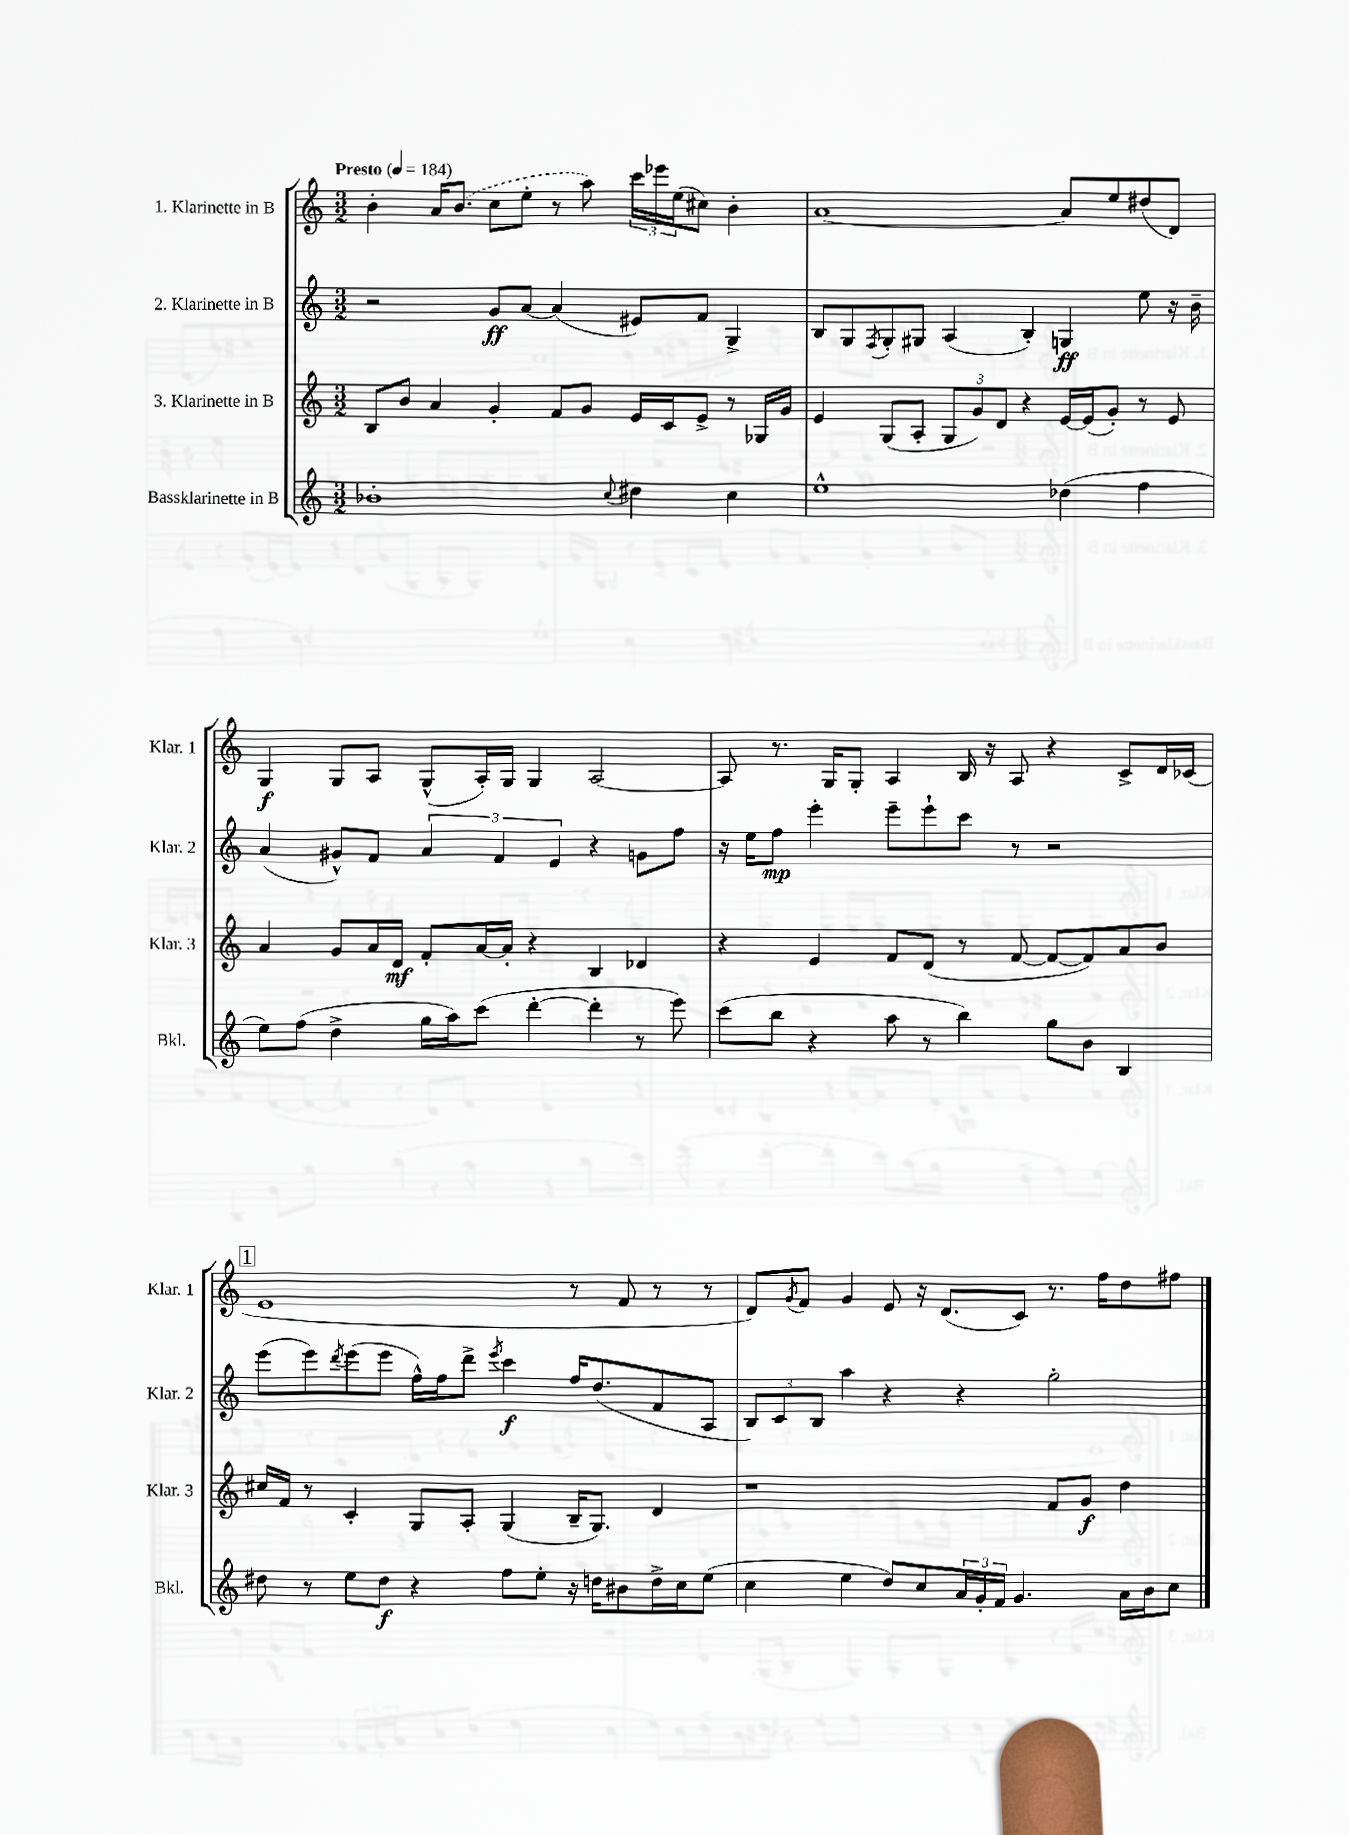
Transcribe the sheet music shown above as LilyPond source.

<<
\new StaffGroup <<
\new Staff = "s0" \with { instrumentName = "1. Klarinette in B" shortInstrumentName = "Klar. 1" } {
    \clef treble \key c \major \numericTimeSignature \time 3/2 \tempo "Presto" 4 = 184
    b'4-. a'16 \once \slurDashed b'8.( c''8 e''8-. r8 a''8) \tuplet 3/2 { c'''16 ees'''16 e''16( } cis''8) b'4-. |
    a'1~ a'8 e''8 dis''8( d'8) |
    g4\f g8 a8 g8-^( a16-.) g16 g4 a2~ |
    a8 r8. g16 g8-. a4 b16 r16 a8 r4 c'8-> d'16 ces'16( |
    \mark \markup { \box "1" } e'1 r8 f'8 r8 r8 |
    d'8) \acciaccatura { g'8 } f'8 g'4 e'8 r16 d'8.( c'8) r8. f''16 d''8 fis''8 \bar "|." |
}
\new Staff = "s1" \with { instrumentName = "2. Klarinette in B" shortInstrumentName = "Klar. 2" } {
    \clef treble \key c \major \numericTimeSignature \time 3/2
    r2 g'8\ff a'8~ a'4( eis'8) f'8 g4-> |
    b8 g8 \acciaccatura { f8 } g8-. gis8 a4( b4-.) g4\ff e''8 r16 b'16-- |
    a'4( gis'8-^) f'8 \tuplet 3/2 { a'4 f'4 e'4 } r4 g'8 f''8 |
    r16 e''16 f''8\mp e'''4-. e'''8-- e'''8-! c'''8 r8 r2 |
    \mark \markup { \box "1" } e'''8( e'''8) \acciaccatura { d'''8 } e'''8( e'''8 f''16-^) f''16 d'''8-> \acciaccatura { e'''8 } c'''4\f f''16 d''8.( f'8 a8 |
    \tuplet 3/2 { b8) c'8 b8 } a''4 r4 r4 g''2-. \bar "|." |
}
\new Staff = "s2" \with { instrumentName = "3. Klarinette in B" shortInstrumentName = "Klar. 3" } {
    \clef treble \key c \major \numericTimeSignature \time 3/2
    b8 b'8 a'4 g'4-. f'8 g'8 e'16 c'16 e'8-> r8 ges16 g'16 |
    e'4 g8( a8-. \tuplet 3/2 { g8 g'8) d'8 } r4 e'16~ e'16( g'8-.) r8 e'8 |
    a'4 g'8 a'16 d'16\mf f'8-. a'16~ a'16-. r4 b4 des'4 |
    r4 e'4 f'8 d'8( r8 f'8~ f'8~ f'8) a'8 b'8 |
    \mark \markup { \box "1" } cis''16 f'16 r8 c'4-. g8 a8-. g4( b16-- g8.) d'4 |
    r1 f'8 g'8\f d''4 \bar "|." |
}
\new Staff = "s3" \with { instrumentName = "Bassklarinette in B" shortInstrumentName = "Bkl." } {
    \clef treble \key c \major \numericTimeSignature \time 3/2
    bes'1-. \appoggiatura { c''8 } dis''4 c''4 |
    e''1-^ des''4( f''4 |
    e''8) f''8( d''4-> g''16 a''16) c'''8( d'''4~-. d'''4-. r8 e'''8) |
    c'''8( b''8 r4 a''8 r8 b''4) g''8 b'8 b4 |
    \mark \markup { \box "1" } dis''8 r8 e''8 dis''8\f r4 f''8 e''8-. r16 d''16 bis'8 d''16-> c''16 e''8( |
    c''4 e''4 d''8) c''8 \tuplet 3/2 { a'16 g'16-. f'16 } g'4. a'16 b'16 c''8 \bar "|." |
}
>>
>>
\layout { \context { \Score \remove "Bar_number_engraver" } }
